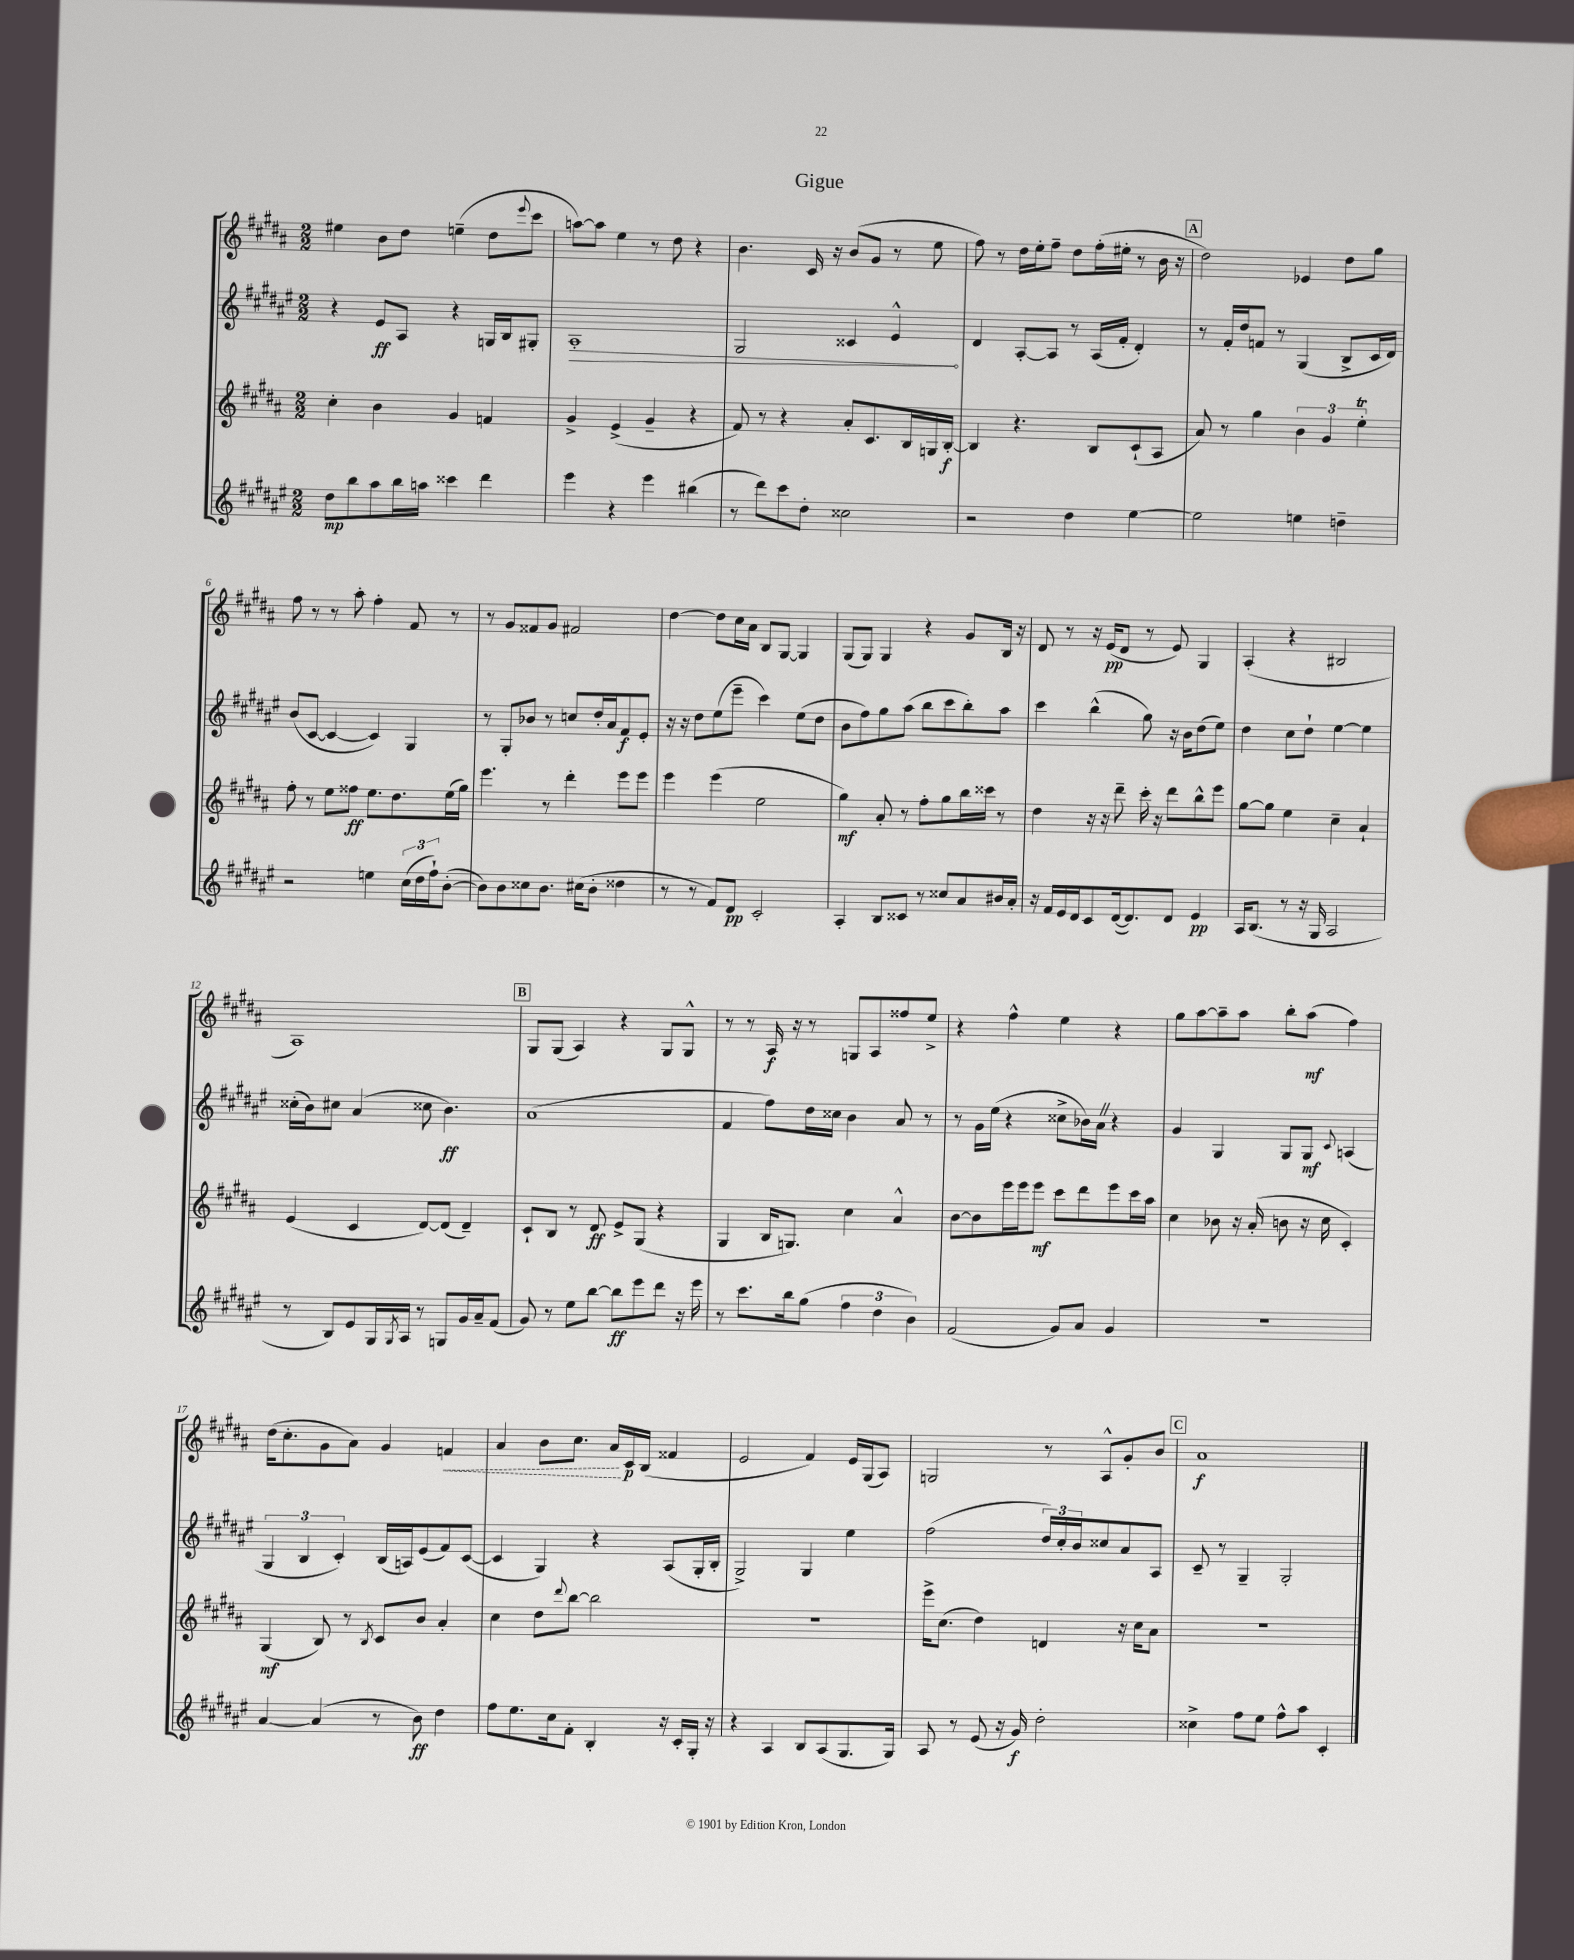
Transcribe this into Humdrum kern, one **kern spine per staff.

**kern	**dynam	**kern	**dynam	**kern	**dynam	**kern	**dynam
*part4	*part4	*part3	*part3	*part2	*part2	*part1	*part1
*staff4	*staff4	*staff3	*staff3	*staff2	*staff2	*staff1	*staff1
*clefG2	*	*clefG2	*	*clefG2	*	*clefG2	*
*k[f#c#g#d#a#e#]	*	*k[f#c#g#d#a#]	*	*k[f#c#g#d#a#e#]	*	*k[f#c#g#d#a#]	*
*M2/2	*	*M2/2	*	*M2/2	*	*M2/2	*
=1	=1	=1	=1	=1	=1	=1	=1
8dd#\L	mp	4cc#'\	.	4r	.	4ee#X\	.
8bb\	.	.	.	.	.	.	.
8aa#\	.	4b\	.	8e#/L	ff	8b\L	.
16bb\L	.	.	.	8A#/J	.	8dd#\J	.
16aan\JJ	.	.	.	.	.	.	.
4ccc##X\	.	4g#/	.	4r	.	(4een~\	.
4ddd#\	.	4fn/	.	16Gn/LL	.	8dd#\L	.
.	.	.	.	16B/J	.	.	.
.	.	.	.	.	.	8qqeee/	.
.	.	.	.	8G#X'/J	.	8ccc#\J	.
=2	=2	=2	=2	=2	=2	=2	=2
!	!	!	!	!	!LO:HP:b	!	!
4eee#\	.	4g#^/	.	1A#'	>	[8aan\L)	.
.	.	.	.	.	.	8aa\J]	.
4r	.	(4e^/	.	.	.	4ee\	.
4eee#\	.	4g#~/	.	.	.	8r	.
.	.	.	.	.	.	8dd#\	.
(4bb#X\	.	4r	.	.	.	4r	.
=3	=3	=3	=3	=3	=3	=3	=3
8r	.	8f#/)	.	2G#/	.	4.b\	.
8ddd#\L)	.	8r	.	.	.	.	.
8ccc#\	.	4r	.	.	.	.	.
8dd#'\J	.	.	.	.	.	16c#/	.
.	.	.	.	.	.	16r	.
2cc##X\	.	8a#'/L	.	4c##X/	.	(8b/L	.
.	.	8.c#/	.	.	.	8g#/J	.
.	.	.	.	4e#^^/	.	8r	.
.	.	16B/L	.	.	.	.	.
.	.	16Gn/	.	.	.	8ee\	.
.	.	[16B'/JJ	f	.	.	.	.
.	.	.	.	.	]	.	.
=4	=4	=4	=4	=4	=4	=4	=4
2r	.	4B/]	.	4d#/	.	8ff#\)	.
.	.	.	.	.	.	8r	.
.	.	4.r	.	[8A#'/L	.	16dd#\LL	.
.	.	.	.	.	.	16ee'\J	.
.	.	.	.	8A#/J]	.	8ff#~\J	.
4dd#\	.	.	.	8r	.	8dd#\L	.
.	.	8B/L	.	(16A#/LL	.	(16ff#'\L	.
.	.	.	.	16f#'/JJ	.	16ee#X'\JJ	.
[4ee#\	.	(8c#`/	.	4d#'/)	.	8r	.
.	.	8A#/J	.	.	.	16b\	.
.	.	.	.	.	.	16r	.
!!LO:REH:place=s1:t=A
=5	=5	=5	=5	=5	=5	=5	=5
2ee#\]	.	8a#/)	.	8r	.	2dd#\)	.
.	.	8r	.	16f#'/LL	.	.	.
.	.	.	.	16dd#/J	.	.	.
.	.	4gg#\	.	8fn/J	.	.	.
.	.	.	.	8r	.	.	.
4een\	.	6b\	.	(4G#/	.	4e-X/	.
.	.	6g#/	.	.	.	.	.
4ddn~\	.	.	.	8B^/L	.	8dd#\L	.
.	.	6eeT'\	.	.	.	.	.
.	.	.	.	16c#/L	.	8gg#\J	.
.	.	.	.	16d#/JJ)	.	.	.
!!LO:LB:g=z
=6	=6	=6	=6	=6	=6	=6	=6
2r	.	8ff#'\	.	(8b/L	.	8ff#\	.
.	.	8r	.	[8c#/J	.	8r	.
.	.	8ee\L	.	4c#/_	.	8r	.
.	.	8ff##X\J	ff	.	.	8aa#'\	.
4een\	.	8.ee\L	.	4c#/])	.	4ff#'\	.
.	.	8.dd#\	.	.	.	.	.
(24cc#\LL	.	.	.	4G#/	.	8f#/	.
24dd#\	.	.	.	.	.	.	.
24ff#`\J)	.	.	.	.	.	.	.
([8b'\J	.	(16ee\L	.	.	.	8r	.
.	.	16gg#\JJ)	.	.	.	.	.
=7	=7	=7	=7	=7	=7	=7	=7
8b\L])	.	4.eee\	.	8r	.	8r	.
8b\	.	.	.	8G#'/L	.	8g#/L	.
8cc##X\	.	.	.	8b-X/J	.	8f##X/	.
8.b\J	.	8r	.	8r	.	8g#/J	.
.	.	4ddd#'\	.	8ccn/L	.	2f#X/	.
(16cc#X\KL	.	.	.	.	.	.	.
8b'\J	.	.	.	16dd#'/L	.	.	.
.	.	.	.	16a#/J	.	.	.
4dd##X\	.	8eee\L	.	8f#/	f	.	.
.	.	8eee\J	.	8e#'/J	.	.	.
=8	=8	=8	=8	=8	=8	=8	=8
8r	.	4eee\	.	16r	.	[4dd#\	.
.	.	.	.	16r	.	.	.
8r	.	.	.	8dd#\L	.	.	.
8f#/L)	.	(4eee\	.	(8ee#\	.	8dd#\L]	.
8d#/J	pp	.	.	8eee#~\J	.	16cc#\L	.
.	.	.	.	.	.	16a#\JJ	.
2c#'/	.	2ee\	.	4ccc#\)	.	8B/L	.
.	.	.	.	.	.	[8G#/J	.
.	.	.	.	(8ee#\L	.	4G#/]	.
.	.	.	.	8dd#\J	.	.	.
=9	=9	=9	=9	=9	=9	=9	=9
4A#'/	.	4gg#\)	mf	8b\L	.	(8G#/L	.
.	.	.	.	8ff#\)	.	8G#/J)	.
8B/L	.	8a#'/	.	8gg#\	.	4G#/	.
8c##X/J	.	8r	.	(8aa#\J	.	.	.
8r	.	8ff#'\L	.	8bb\L	.	4r	.
8cc##X/L	.	8gg#\	.	8ccc#\	.	.	.
8a#/	.	16bb\L	.	8bb'\)	.	8g#/L	.
.	.	16ccc##X\JJ	.	.	.	.	.
16b#X/L	.	8r	.	8aa#\J	.	16B/Jk	.
16a#'/JJ	.	.	.	.	.	16r	.
=10	=10	=10	=10	=10	=10	=10	=10
16r	.	4dd#\	.	4ccc#\	.	8d#/	.
16f#/LL	.	.	.	.	.	.	.
16e#/	.	.	.	.	.	8r	.
16d#/J	.	.	.	.	.	.	.
8c#/	.	16r	.	(4bb^^\	.	16r	.
.	.	16r	.	.	.	(16e/KL	pp
([16d#/k	.	8ddd#~\	.	.	.	8d#/J	.
8.d#/])	.	.	.	.	.	.	.
.	.	16ccc#'\	.	8gg#\)	.	8r	.
.	.	16r	.	.	.	.	.
8d#/J	.	8ddd#\L	.	16r	.	8e/)	.
.	.	.	.	16b\KL	.	.	.
4e#/	pp	8bb^^\	.	(8dd#\	.	4G#/	.
.	.	8eee\J	.	8ee#\J)	.	.	.
=11	=11	=11	=11	=11	=11	=11	=11
16A#/KL	.	[8gg#\L	.	4dd#\	.	(4A#'/	.
(8.B/J	.	.	.	.	.	.	.
.	.	8gg#\J]	.	.	.	.	.
8r	.	4ee\	.	8cc#\L	.	4r	.
16r	.	.	.	8dd#`\J	.	.	.
16G#/	.	.	.	.	.	.	.
2A#/	.	4cc#~\	.	[4ee#\	.	2B#X/	.
.	.	4a#`/	.	4ee#\]	.	.	.
!!LO:LB:g=z
=12	=12	=12	=12	=12	=12	=12	=12
8r	.	(4e/	.	(16cc##X'\LL	.	1A#)	.
.	.	.	.	16b\J)	.	.	.
8B/L)	.	.	.	8cc#X\J	.	.	.
8e#/	.	4c#/	.	(4a#/	.	.	.
16G#/L	.	.	.	.	.	.	.
8qG#/	.	.	.	.	.	.	.
16A#/JJ	.	.	.	.	.	.	.
8r	.	[8d#/L)	.	8cc##X\	.	.	.
8Gn/L	.	(8d#/J]	.	4.b\)	ff	.	.
16g#/L	.	4d#~/)	.	.	.	.	.
16a#~/J	.	.	.	.	.	.	.
(8f#/J	.	.	.	.	.	.	.
!!LO:REH:place=s1:t=B
=13	=13	=13	=13	=13	=13	=13	=13
8g#/)	.	8c#`/L	.	(1a#	.	8G#/L	.
8r	.	8B/J	.	.	.	(8G#/J	.
8ee#\L	.	8r	.	.	.	4A#/)	.
[8bb\J	.	8d#/	ff	.	.	.	.
8bb\L]	ff	8e^/L	.	.	.	4r	.
8eee#\	.	(8G#/J	.	.	.	.	.
8ddd#\J	.	4r	.	.	.	8G#/L	.
16r	.	.	.	.	.	8G#^^/J	.
16eee#\	.	.	.	.	.	.	.
=14	=14	=14	=14	=14	=14	=14	=14
8r	.	4G#/	.	4f#/	.	8r	.
8.ccc#\L	.	.	.	.	.	8r	.
.	.	16B/KL	.	8ff#\L)	.	16A#/	f
16bb\k	.	8.Gn/J)	.	.	.	16r	.
(8gg#\J	.	.	.	16dd#\L	.	8r	.
.	.	.	.	16cc##X\JJ	.	.	.
6ff#\	.	4cc#\	.	4b\	.	8Gn/L	.
.	.	.	.	.	.	8A#/	.
6dd#\	.	.	.	.	.	.	.
.	.	4a#^^/	.	8a#/	.	8ff##X/	.
6b\)	.	.	.	.	.	.	.
.	.	.	.	8r	.	8ee^/J	.
=15	=15	=15	=15	=15	=15	=15	=15
(2f#/	.	[8b\L	.	8r	.	4r	.
.	.	8b\]	.	16g#\LL	.	.	.
.	.	.	.	(16ee#\JJ	.	.	.
.	.	16eee\L	.	4r	.	4ff#^^\	.
.	.	16eee\J	.	.	.	.	.
.	.	8eee\J	mf	.	.	.	.
8g#/L)	.	8ccc#\L	.	8cc##X^\L	.	4ee\	.
8a#/J	.	8ddd#\	.	16b-X\L)	.	.	.
.	.	.	.	16a#Z\JJ	.	.	.
4g#/	.	8eee\	.	4r	.	4r	.
.	.	16ccc#\L	.	.	.	.	.
.	.	16aa#\JJ	.	.	.	.	.
=16	=16	=16	=16	=16	=16	=16	=16
1r	.	4cc#\	.	4g#/	.	8gg#\L	.
.	.	.	.	.	.	[8aa#\	.
.	.	8b-X\	.	4G#/	.	8aa#~\]	.
.	.	16r	.	.	.	8aa#\J	.
.	.	(16a#'/	.	.	.	.	.
.	.	8bn\	.	8G#/L	.	8bb'\L	.
.	.	16r	.	8G#/J	mf	(8aa#\J	mf
.	.	16cc#\	.	.	.	.	.
.	.	.	.	8qqc#/	.	.	.
.	.	4c#'/)	.	(4An/	.	4ff#\)	.
!!LO:LB:g=z
=17	=17	=17	=17	=17	=17	=17	=17
[4a#/	.	(4G#/	mf	6G#/	.	(16dd#\KL	.
.	.	.	.	.	.	8.cc#'\	.
.	.	.	.	6B/	.	.	.
(4a#/]	.	8B/)	.	.	.	8g#\	.
.	.	.	.	6c#'/)	.	.	.
.	.	8r	.	.	.	8a#\J)	.
.	.	8qB/	.	.	.	.	.
8r	.	8c#/L	.	(16B/LL	.	4g#/	.
.	.	.	.	16An/J)	.	.	.
8b\)	ff	8b/J	.	(8e#/	.	.	.
!	!	!	!	!	!	!	!LO:HP:b
4dd#\	.	4a#'/	.	8f#/)	.	4fn/	<
.	.	.	.	([8c#/J	.	.	.
=18	=18	=18	=18	=18	=18	=18	=18
8ff#\L	.	4cc#\	.	4c#/]	.	4a#/	.
8.ee#\	.	.	.	.	.	.	.
.	.	8dd#\L	.	4G#/)	.	8b\L	.
16cc#\k	.	.	.	.	.	.	.
.	.	8qqddd#/	.	.	.	.	.
8f#'\J	.	[8bb\J	.	.	.	8.cc#\J	.
4B'/	.	2bb\]	.	4r	.	.	.
.	.	.	.	.	.	16a#/LL	.
.	.	.	.	.	.	16c#/	[ p
.	.	.	.	.	.	(16B/JJ	.
16r	.	.	.	(8A#/L	.	4f##X/	.
16c#'/LL	.	.	.	.	.	.	.
16G#'/JJ	.	.	.	16G#'/L	.	.	.
16r	.	.	.	16B'/JJ	.	.	.
=19	=19	=19	=19	=19	=19	=19	=19
4r	.	1r	.	2G#^/)	.	2e/	.
4A#/	.	.	.	.	.	.	.
8B/L	.	.	.	4G#/	.	4f#/)	.
(8A#/	.	.	.	.	.	.	.
8.G#/	.	.	.	4ee#\	.	16e/LL	.
.	.	.	.	.	.	(16G#/J	.
.	.	.	.	.	.	8A#/J)	.
16G#/Jk)	.	.	.	.	.	.	.
=20	=20	=20	=20	=20	=20	=20	=20
8A#/	.	16eee^\KL	.	(2ff#\	.	2Gn/	.
.	.	(8.cc#\J	.	.	.	.	.
8r	.	.	.	.	.	.	.
(8e#/	.	4dd#\)	.	.	.	.	.
16r	.	.	.	.	.	.	.
16g#/)	f	.	.	.	.	.	.
2dd#'\	.	4dn/	.	24dd#/LL)	.	8r	.
.	.	.	.	24cc#'/	.	.	.
.	.	.	.	24b/J	.	.	.
.	.	.	.	8cc##X/	.	8A#^^/L	.
.	.	16r	.	8a#/	.	8g#'/	.
.	.	16cc#\KL	.	.	.	.	.
.	.	8a#\J	.	8A#/J	.	8b/J	.
!!LO:REH:place=s1:t=C
=21	=21	=21	=21	=21	=21	=21	=21
4cc##X^\	.	1r	.	8c#~/	.	1a#	f
.	.	.	.	8r	.	.	.
8ff#\L	.	.	.	4G#~/	.	.	.
8ee#\J	.	.	.	.	.	.	.
8ff#^^\L	.	.	.	2G#'/	.	.	.
8aa#\J	.	.	.	.	.	.	.
4c#'/	.	.	.	.	.	.	.
==	==	==	==	==	==	==	==
*-	*-	*-	*-	*-	*-	*-	*-
